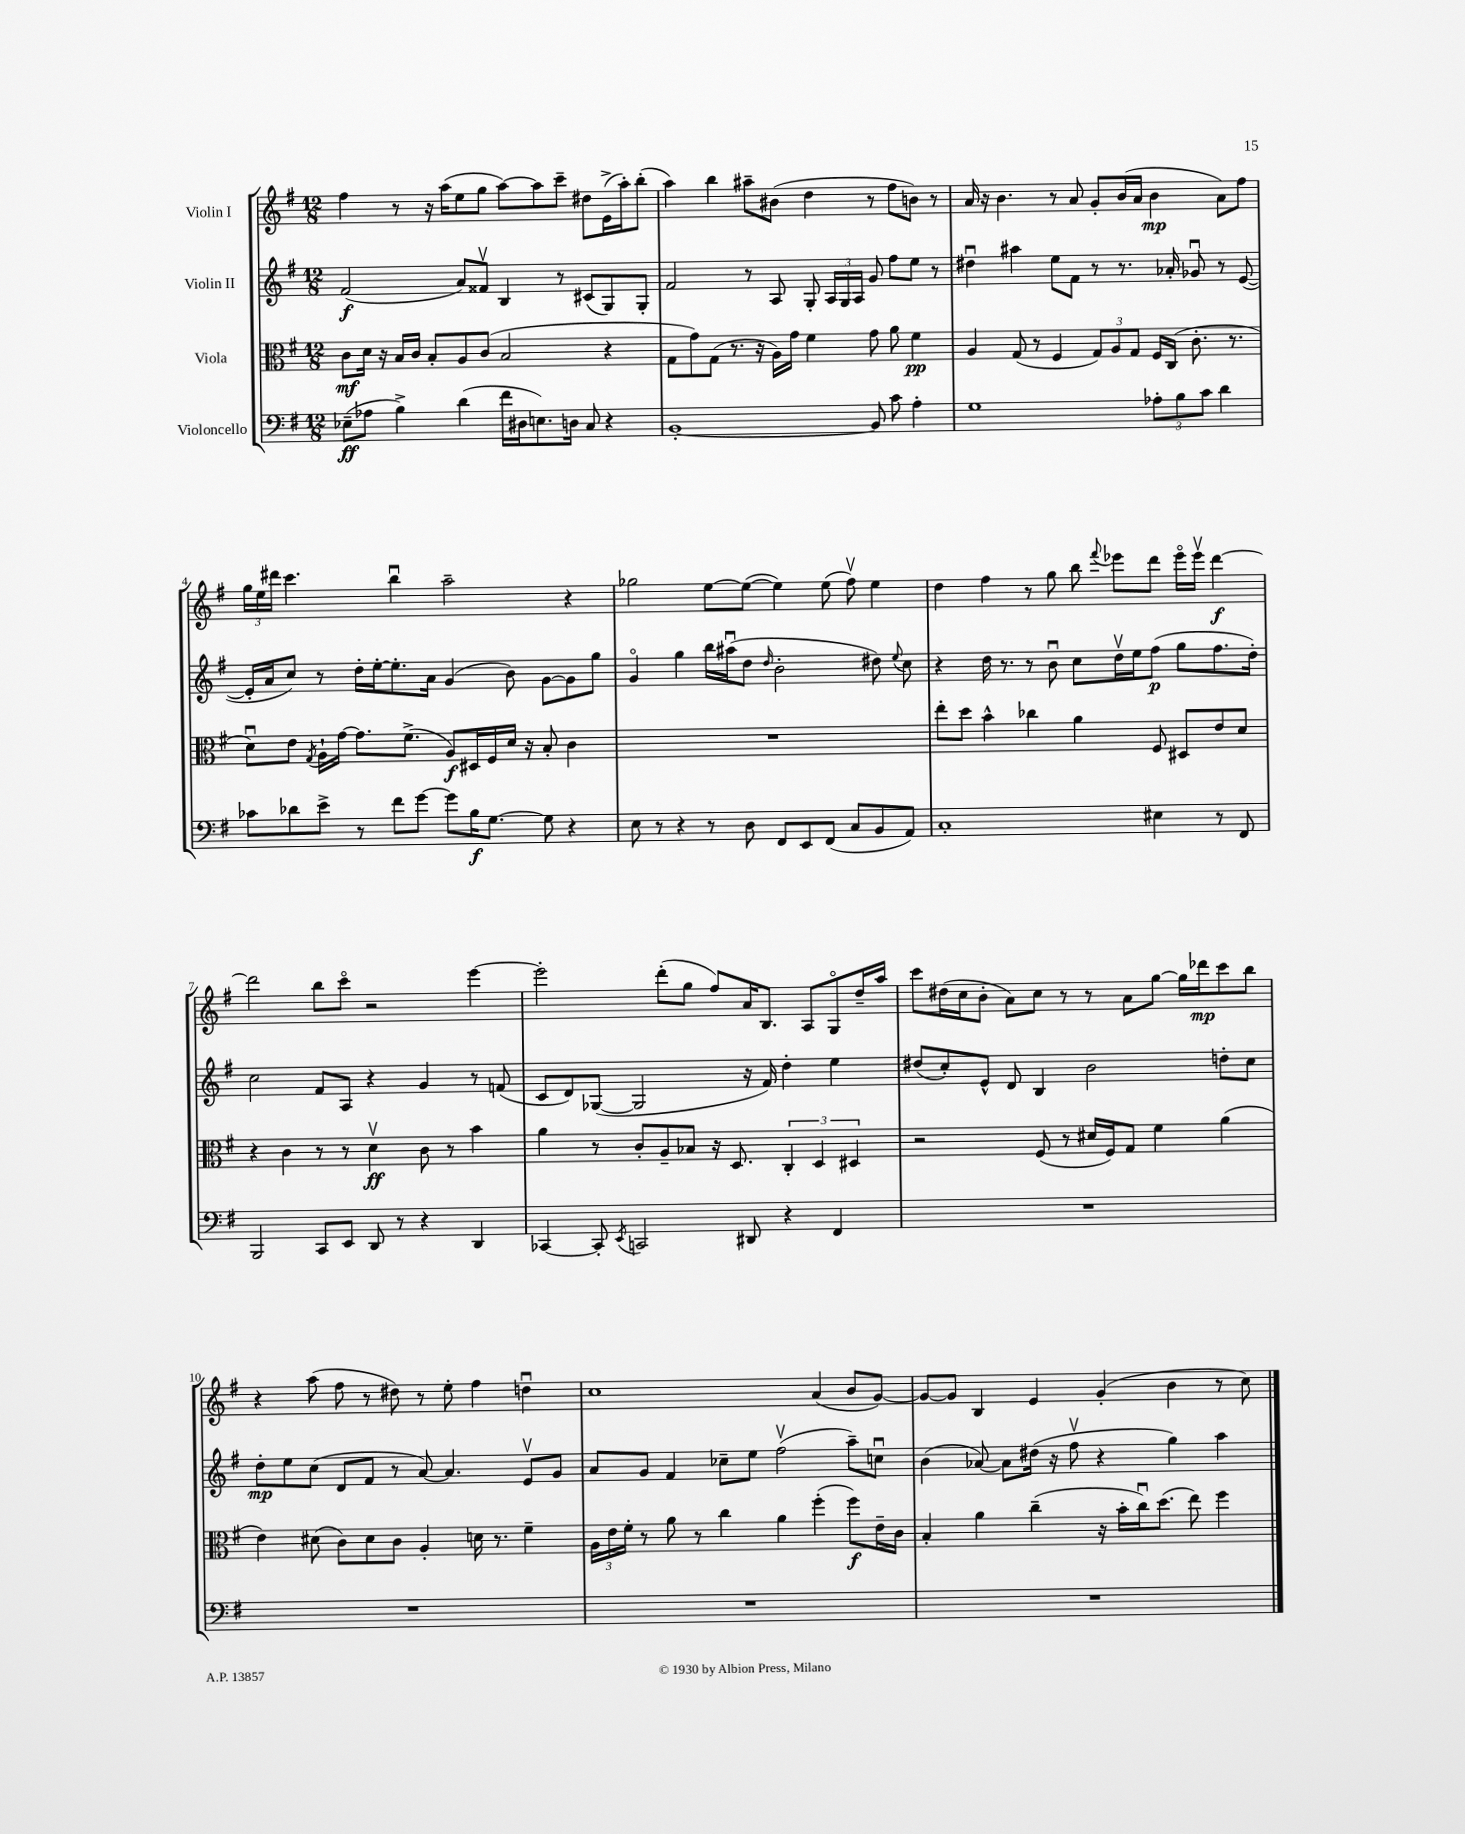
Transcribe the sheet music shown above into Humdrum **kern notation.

**kern	**kern	**kern	**kern
*staff4	*staff3	*staff2	*staff1
*clefF4	*clefC3	*clefG2	*clefG2
*k[f#]	*k[f#]	*k[f#]	*k[f#]
*M12/8	*M12/8	*M12/8	*M12/8
(8E-~	8c	(2f#	4ff#
8A-	16d	.	.
.	16r	.	.
4B^)	16B	.	8r
.	16c	.	.
.	8B'	.	16r
.	.	.	(16aa
(4d	8A	8a)	8ee
.	(8c	8f##v	8gg
16f#	2B	4B	[8aa)
16D#	.	.	.
8.E)	.	.	8aa]
.	.	8r	8ccc~
16D	.	.	.
8C	.	(8c#	8dd#
4r	4r	8G)	(16e^
.	.	.	16aa')
.	.	8G'	(8bb'
=	=	=	=
[1BB'	8G	2f#	4aa)
.	8g)	.	.
.	(8G	.	4bb
.	8.r	.	.
.	.	8r	8aa#~
.	16r	.	.
.	16A)	8A	(8b#
.	16g	.	.
.	4f#	8G'	4dd
.	.	24A	.
.	.	24G	.
.	.	24A	.
8BB]	8g	8g	8r
8c	8a	8ff#	8ff#
4A'	4f#	8ee	8b)
.	.	8r	8r
=	=	=	=
1G	4A	4dd#u	16a
.	.	.	16r
.	.	.	4.b
.	(8G	4aa#	.
.	8r	.	.
.	4F#	8ee	8r
.	.	8f#	8a
.	12G)	8r	8g'
.	12A	.	.
.	.	8.r	(16b
.	12G	.	.
.	.	.	16a
12A-'	16F#	.	4b
.	(16C	16a-'	.
12B	.	.	.
.	8.c'	8g-u	.
12c	.	.	.
4d	.	8r	8a)
.	8.r	.	.
.	.	([8e	8ff#
=	=	=	=
8c-	8du)	16e']	24gg
.	.	.	24ee
.	.	16a	.
.	.	.	24ddd#
8d-	8e	8cc)	4.ccc
.	8qG	.	.
8e^	16A`	8r	.
.	[16g	.	.
8r	8.g]	16dd'	.
.	.	[16ee'	.
8f#	.	8.ee']	4bbu
.	(8.f#^	.	.
[8g	.	.	.
.	.	16a	.
8g]	8A)	(4g	2aa~
16B	16D#	.	.
[8.G	16F#	.	.
.	16d	8b)	.
.	16r	.	.
8G]	8B'	[8g	.
4r	4c	8g]	4r
.	.	8gg	.
=	=	=	=
8E	1.r	4go	2gg-
8r	.	.	.
4r	.	4gg	.
8r	.	16bb	[8ee
.	.	(16aa#u	.
8D	.	8dd	(8ee_
.	.	16qqdd	.
8FF#	.	2b'	4ee])
8EE	.	.	.
(8FF#	.	.	(8ee
8C	.	.	8ff#v)
8BB	.	8dd#)	4ee
.	.	8qqee	.
8AA)	.	8cc	.
=	=	=	=
1C'	8ee'	4r	4dd
.	8dd	.	.
.	4b^^	16dd	4ff#
.	.	8.r	.
.	4cc-	8r	8r
.	.	8bu	8gg
.	4a	8cc	8bb
.	.	.	8qqfff#
.	.	16ddv	8eee-
.	.	16ee	.
4E#	8F#	(8ff#	8ddd
.	8D#	8gg	16eee-o
.	.	.	16eee-v
8r	8e	8.ff#	[4ddd
8FF#	8d	.	.
.	.	16dd')	.
=	=	=	=
2BBB	4r	2cc	2ddd]
.	4c	.	.
8CC	8r	8f#	8bb
8EE	8r	8A	8ccco
8DD	4dv	4r	2r
8r	.	.	.
4r	8c	4g	.
.	8r	.	.
4DD	4b	8r	[4eee
.	.	(8f	.
=	=	=	=
[4CC-	4a	8c	2eee']
.	.	8d)	.
8CC-']	8r	([8G-	.
8qEE	.	.	.
2CC	8c'	2G-]	.
.	8A~	.	(8ddd'
.	8B-	.	8gg
.	16r	.	8ff#)
.	8.D	.	.
8DD#	.	16r	16a
.	.	16f#)	8.B
4r	6C'	4dd'	.
.	.	.	8A
.	6D	.	.
4FF#	.	4ee	8Go
.	6D#	.	.
.	.	.	16dd~
.	.	.	16aa
=	=	=	=
1.r	2r	(8dd#	8ccc
.	.	8cc')	(16dd#
.	.	.	16cc
.	.	8e^^	8b'
.	.	8d	8a)
.	(8F#	4B	8cc
.	8r	.	8r
.	16d#	2b	8r
.	16F#)	.	.
.	8G	.	8a
.	4f#	.	[8gg
.	.	.	16gg]
.	.	.	16ddd-
.	(4a	8dd'	8ccc
.	.	8cc	8bb
=	=	=	=
1.r	4e)	8dd'	4r
.	.	8ee	.
.	(8d#	(8cc	(8aa
.	8c)	8d	8ff#
.	8d#	8f#	8r
.	8c	8r	8dd#)
.	4A'	[8a)	8r
.	.	4.a]	8ee'
.	16d	.	4ff#
.	8.r	.	.
.	4f#~	8ev	4ddu
.	.	8g	.
=	=	=	=
1.r	24A	8a	1cc
.	24e	.	.
.	24f#'	.	.
.	8r	8g	.
.	8a	4f#	.
.	8r	.	.
.	4cc	8cc-~	.
.	.	8ee	.
.	4a	(2ff#v	.
.	(4ff#'	.	(4a
.	8ff#)	8aa~)	8b
.	16e~	8ccu	[8g)
.	16c	.	.
=	=	=	=
1.r	4B'	(4b	8g_
.	.	.	8g]
.	4a	[8a-)	4B
.	.	8a-]	.
.	(4cc~	(16dd#	4e
.	.	16r	.
.	.	8ff#v	.
.	16r	4r	(4g'
.	16b'	.	.
.	16ccu)	.	.
.	(8.dd	.	.
.	.	4gg)	4b
.	8ee)	.	.
.	4ff#	4aa	8r
.	.	.	8cc)
==	==	==	==
*-	*-	*-	*-
